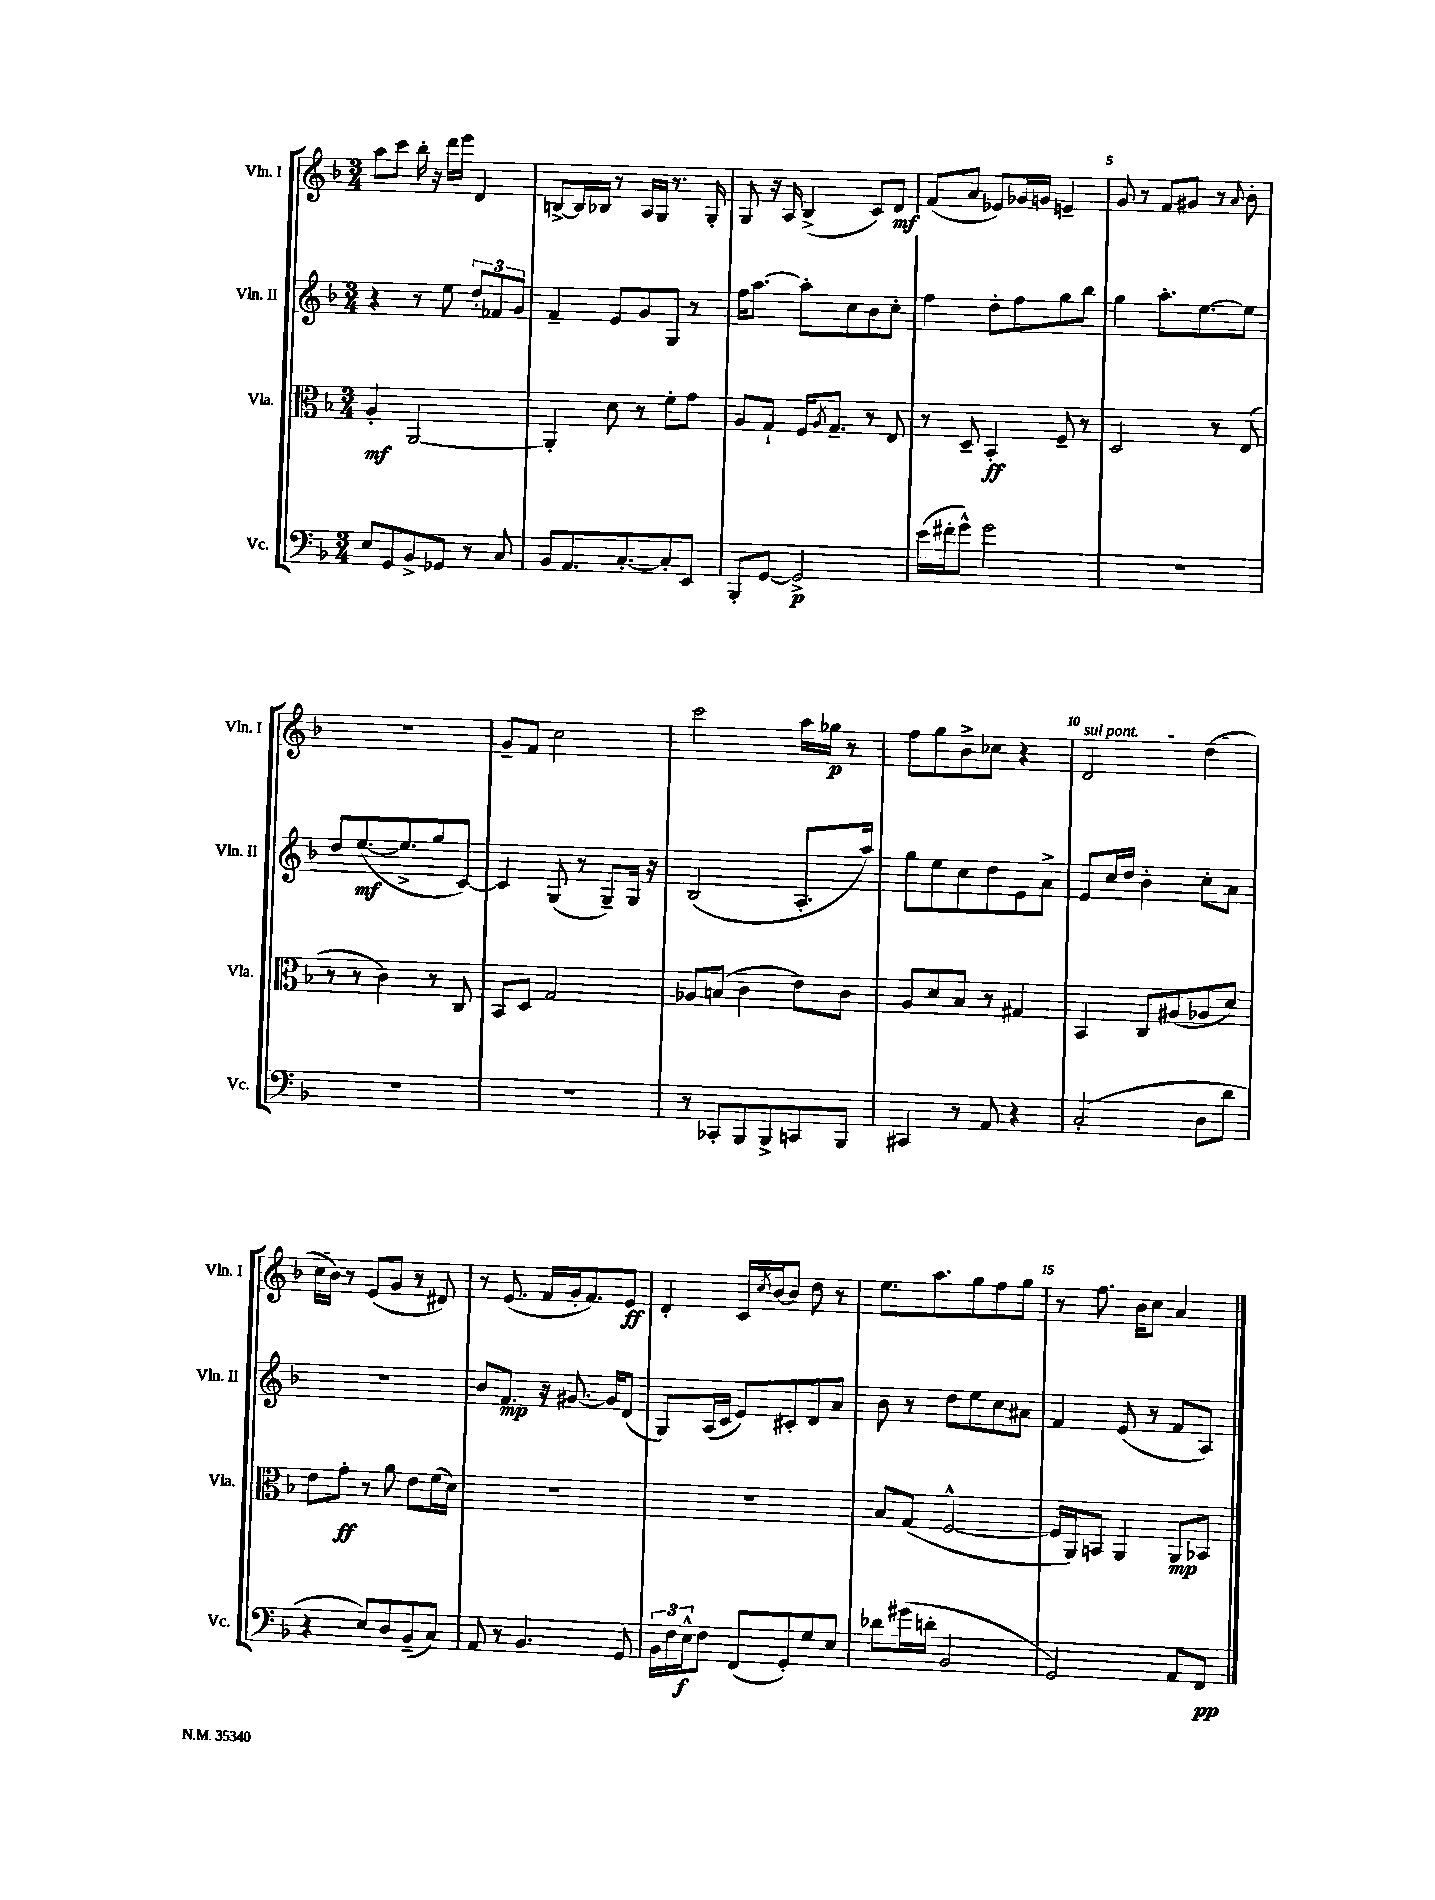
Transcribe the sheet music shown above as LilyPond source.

<<
\new StaffGroup <<
\new Staff = "s0" \with { instrumentName = "Vln. I" shortInstrumentName = "Vln. I" } {
    \clef treble \key f \major \numericTimeSignature \time 3/4
    a''8 c'''8 bes''16-. r16 d'''16 e'''16 d'4 |
    b8~-> b16 bes16 r8 a16 g16 r8. g16-. |
    g8 r16 a16 bes4->( c'8) d'8\mf |
    f'8( a'8 ees'8) ges'16 g'16 e'4-- |
    g'8 r8 f'8 gis'8 r8 \appoggiatura { a'8 } bes'8-. |
    R2. |
    g'8-- f'8 c''2 |
    c'''2 a''16 ges''16\p r8 |
    f''8 g''8 bes'8-> ces''8 r4 |
    \once \override TextSpanner.bound-details.left.text = \markup { \italic "sul pont." } d'2\startTextSpan d''4( |
    c''16 bes'16\stopTextSpan) r8 e'8( g'8 r8 dis'8) |
    r8 e'8.( f'16 g'16-. f'8.) e'8\ff |
    d'4-. c'16 \acciaccatura { c''8 } bes'16~ bes'8 d''8 r8 |
    e''8. a''8. g''8 f''8 g''8 |
    r8 f''8. bes'16 c''8 a'4 \bar "|." |
}
\new Staff = "s1" \with { instrumentName = "Vln. II" shortInstrumentName = "Vln. II" } {
    \clef treble \key f \major \numericTimeSignature \time 3/4
    r4 r8 e''8 \tuplet 3/2 { d''8-. fes'8 g'8 } |
    f'4-- e'8 g'8 g8 r8 |
    f''16 a''8.~ a''8-. c''8 bes'8 c''8-. |
    f''4 d''8-. f''8 g''8 bes''8 |
    g''4 a''8.-. e''8.~ e''8 |
    d''8 e''8.~\mf( e''8.-> g''8 c'8~) |
    c'4 g8( r8 g8--) g16 r16 |
    bes2( a8.-. a''16) |
    g''8 e''8 c''8 d''8 e'8 a'8-> |
    e'8 c''16 d''16 bes'4-. c''8-. a'8 |
    R2. |
    bes'8 f'8.\mp r16 gis'8.~ gis'16 d'8( |
    g8) a16( c'16 e'8) cis'8-. d'8 a'8 |
    bes'8 r8 d''8 e''8 c''8 ais'8 |
    f'4 e'8( r8 f'8 a8) \bar "|." |
}
\new Staff = "s2" \with { instrumentName = "Vla." shortInstrumentName = "Vla." } {
    \clef alto \key f \major \numericTimeSignature \time 3/4
    a4-.\mf a,2~ |
    a,4-. d'8 r8 f'8-. g'8 |
    a8 g8-! f16 \acciaccatura { a8 } g8.-- r8 e8 |
    r8 d8-- bes,4-.\ff f8-- r8 |
    d2 r8 e8( |
    r8 r8 c'4) r8 c8 |
    bes,8 d8 g2 |
    aes8 b8( c'4 e'8) c'8 |
    a8 d'8 bes8 r8 gis4 |
    bes,4 c8 ais8( aes8 d'8) |
    e'8 g'8-.\ff r8 a'8 e'8 f'16( d'16) |
    R2. |
    R2. |
    bes8 g8( f2~-^ |
    f16 a,16) b,8 a,4 a,8\mp bes,8 \bar "|." |
}
\new Staff = "s3" \with { instrumentName = "Vc." shortInstrumentName = "Vc." } {
    \clef bass \key f \major \numericTimeSignature \time 3/4
    e8 g,8 bes,8-> ges,8 r8 c8 |
    bes,8 a,8. c8.~-. c8-. e,8 |
    bes,,8-. g,8~ g,2->\p |
    e'16( fis'16-. g'8-^) g'2 |
    R2. |
    R2. |
    R2. |
    r8 ces,8-. bes,,8 bes,,8-> c,8 bes,,8 |
    cis,4 r8 a,8 r4 |
    c2-.( d8 d'8 |
    r4 e8) d8 bes,8--( c8) |
    a,8 r8 bes,4. g,8 |
    \tuplet 3/2 { bes,16 f16 e16-^\f } f8 f,8( g,8-.) g8 e8 |
    des'8 gis'16( d'16-. bes,2 |
    g,2) a,8 f,8\pp \bar "|." |
}
>>
>>
\layout { \context { \Score \override BarNumber.break-visibility = ##(#f #t #t) barNumberVisibility = #(every-nth-bar-number-visible 5) } }
